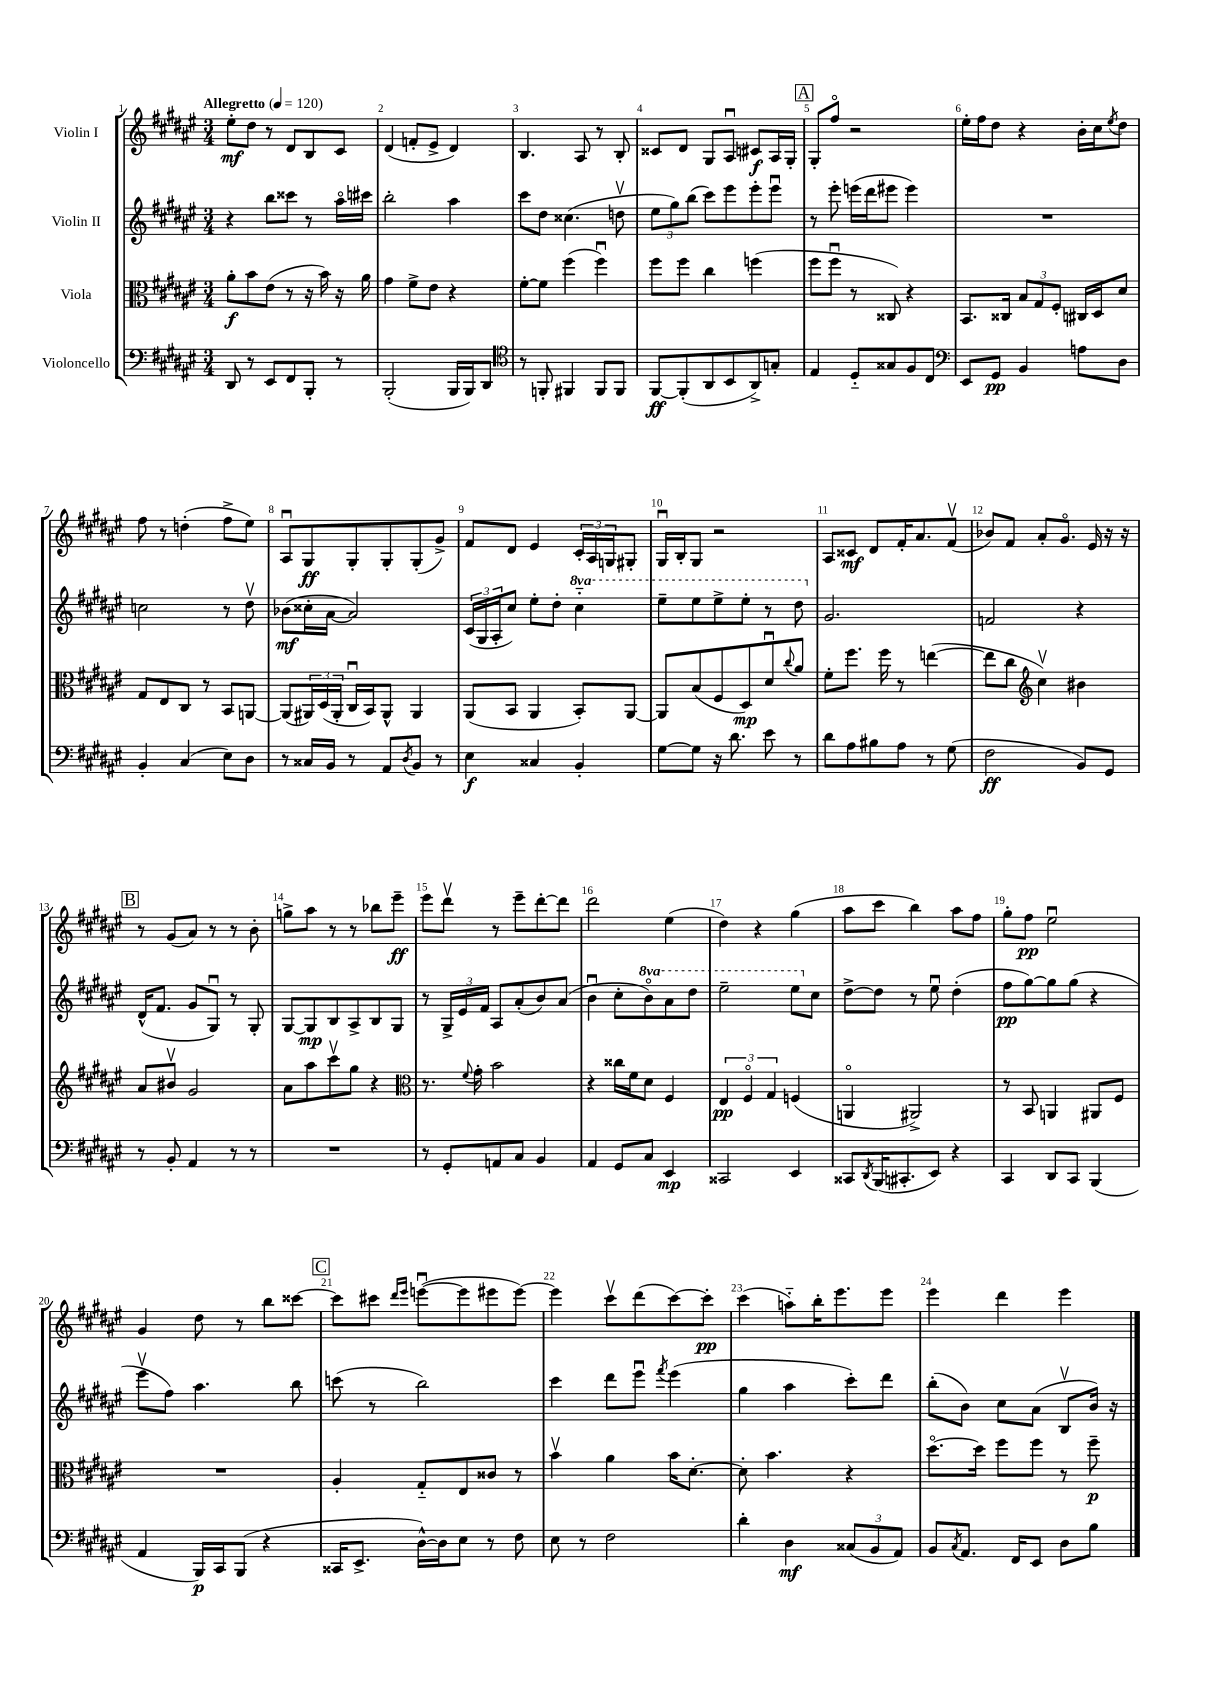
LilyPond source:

<<
\new StaffGroup <<
\new Staff = "s0" \with { instrumentName = "Violin I" } {
    \clef treble \key fis \major \numericTimeSignature \time 3/4 \tempo "Allegretto" 4 = 120
    eis''8-.\mf dis''8 r8 dis'8 b8 cis'8 |
    dis'4( f'8-. eis'8-> dis'4) |
    b4. ais8 r8 b8-. |
    cisis'8 dis'8 gis8 ais8\downbow cis'8\f ais16 gis16-. |
    \mark \markup { \box "A" } gis8-. fis''8\flageolet r2 |
    eis''16-. fis''16 dis''8 r4 b'16-. cis''16 \acciaccatura { eis''8 } dis''8 |
    fis''8 r8 d''4-.( fis''8-> eis''8) |
    ais8\downbow gis8\ff gis8-. gis8-. gis8-.( gis'8->) |
    fis'8 dis'8 eis'4 \tuplet 3/2 { cis'16-. ais16 g16 } gis8-. |
    gis16\downbow b16-. gis8 r2 |
    ais8 cisis'8\mf dis'8 fis'16-. ais'8. fis'8\upbow( |
    bes'8) fis'8 ais'8-. gis'8.\flageolet eis'16 r16 r16 |
    \mark \markup { \box "B" } r8 gis'8( ais'8) r8 r8 b'8-. |
    g''8-> ais''8 r8 r8 bes''8 eis'''8--\ff |
    eis'''8 dis'''8\upbow r8 eis'''8-- dis'''8~-. dis'''8 |
    dis'''2 eis''4( |
    dis''4) r4 gis''4( |
    ais''8 cis'''8 b''4) ais''8 fis''8 |
    gis''8-. fis''8\pp eis''2\downbow |
    gis'4 dis''8 r8 b''8 cisis'''8~ |
    \mark \markup { \box "C" } cisis'''8 cis'''8 \grace { dis'''16 eis'''16 } e'''8~\downbow( e'''8 eis'''8 eis'''8~) |
    eis'''4 cis'''8\upbow dis'''8( cis'''8~) cis'''8-.\pp |
    cis'''4( a''8-_) b''16-. eis'''8. eis'''8 |
    eis'''4 dis'''4 eis'''4 \bar "|." |
}
\new Staff = "s1" \with { instrumentName = "Violin II" } {
    \clef treble \key fis \major \numericTimeSignature \time 3/4 \set Staff.ottavationMarkups = #ottavation-simple-ordinals
    r4 b''8 cisis'''8 r8 ais''16\flageolet cis'''16 |
    b''2-. ais''4 |
    cis'''8 dis''8 cisis''4.( d''8\upbow |
    \tuplet 3/2 { eis''8 gis''8) b''8( } cis'''8) eis'''8 eis'''8-. eis'''8\downbow |
    \mark \markup { \box "A" } r8 eis'''8-. e'''16( dis'''16 eis'''8 eis'''4) |
    R2. |
    c''2 r8 dis''8\upbow |
    bes'8\mf( cisis''16-. ais'16~ ais'2) |
    \tuplet 3/2 { cis'16( gis16 ais16-. } cis''8) eis''8-. dis''8-. \ottava #1 cis'''4-_ |
    eis'''8-- eis'''8 eis'''8-> eis'''8-. r8 dis'''8 \ottava #0 |
    gis'2. |
    f'2 r4 |
    \mark \markup { \box "B" } dis'16-^( fis'8. gis'8 gis8\downbow) r8 gis8-. |
    gis8~ gis8\mp b8 ais8-> b8 gis8 |
    r8 \tuplet 3/2 { gis16-> eis'16 fis'16 } ais8 ais'8-.( b'8) ais'8( |
    b'4\downbow cis''8-. \ottava #1 b''8\flageolet) ais''8 dis'''8 |
    eis'''2-- eis'''8 \ottava #0 cis''8 |
    dis''8~-> dis''8 r8 eis''8\downbow dis''4-.( |
    fis''8\pp gis''8~) gis''8 gis''8( r4 |
    eis'''8\upbow fis''8) ais''4. b''8 |
    \mark \markup { \box "C" } c'''8( r8 b''2) |
    cis'''4 dis'''8 eis'''8\downbow \acciaccatura { fis'''8 } eis'''4( |
    gis''4 ais''4 cis'''8-.) dis'''8 |
    b''8-.( b'8) cis''8 ais'8( b8\upbow b'16) r16 \bar "|." |
}
\new Staff = "s2" \with { instrumentName = "Viola" } {
    \clef alto \key fis \major \numericTimeSignature \time 3/4
    ais'8-.\f b'8 eis'8( r8 r16 b'16) r16 ais'16 |
    gis'4 fis'8-> eis'8 r4 |
    fis'8~-. fis'8 fis''4( fis''4\downbow) |
    fis''8 fis''8 cis''4 f''4( |
    \mark \markup { \box "A" } fis''8 fis''8\downbow r8 cisis8) r4 |
    b,8. cisis16 \tuplet 3/2 { b8 gis8 fis8-. } cis16 dis16 dis'8 |
    gis8 eis8 cis8 r8 b,8 a,8~ |
    a,8( \tuplet 3/2 { ais,16) dis16( ais,16-. } cis16\downbow b,16) ais,8-^ ais,4 |
    ais,8( b,8 ais,4 b,8-.) ais,8~ |
    ais,8 b8( fis8 dis8\mp) dis'8\downbow \appoggiatura { cis''8 } ais'8 |
    fis'8-. fis''8. fis''16 r8 e''4~( |
    e''8 cis''8 \clef treble cis''4\upbow) bis'4 |
    \mark \markup { \box "B" } ais'8 bis'8\upbow gis'2 |
    ais'8 ais''8 cis'''8\upbow gis''8 r4 |
    \clef alto r8. \appoggiatura { fis'8 } gis'16-. b'2 |
    r4 cisis''16 fis'16 dis'8 fis4 |
    \tuplet 3/2 { eis4\pp fis4\flageolet gis4 } f4( |
    a,4\flageolet ais,2->) |
    r8 b,8 a,4 ais,8 fis8 |
    R2. |
    \mark \markup { \box "C" } ais4-. gis8-_ eis8 cisis'8 r8 |
    b'4\upbow ais'4 b'16 dis'8.~-. |
    dis'8-. b'4. r4 |
    dis''8.~\flageolet dis''16 fis''8 fis''8 r8 fis''8--\p \bar "|." |
}
\new Staff = "s3" \with { instrumentName = "Violoncello" } {
    \clef bass \key fis \major \numericTimeSignature \time 3/4
    dis,8 r8 eis,8 fis,8 b,,8-. r8 |
    b,,2-.( b,,16 b,,16) dis,8 |
    \clef tenor r8 f,8-. fis,4 fis,8 fis,8 |
    fis,8~\ff fis,8-.( ais,8 b,8 ais,8->) g8-. |
    \mark \markup { \box "A" } eis4 dis8-_ gisis8 fis8 cis8 |
    \clef bass eis,8 gis,8\pp b,4 a8 dis8 |
    b,4-. cis4( eis8) dis8 |
    r8 cisis16 b,16 r8 ais,8 \acciaccatura { dis8 } b,8 r8 |
    eis4\f cisis4 b,4-. |
    gis8~ gis8 r16 dis'8. eis'8 r8 |
    dis'8 ais8 bis8 ais8 r8 gis8( |
    fis2\ff b,8) gis,8 |
    \mark \markup { \box "B" } r8 b,8-. ais,4 r8 r8 |
    R2. |
    r8 gis,8-. a,8 cis8 b,4 |
    ais,4 gis,8 cis8 eis,4\mp |
    cisis,2 eis,4 |
    cisis,8 \acciaccatura { dis,8 } b,,16( cis,8.-. eis,8) r4 |
    cis,4 dis,8 cis,8 b,,4( |
    ais,4 b,,16\p) cis,16 b,,8( r4 |
    \mark \markup { \box "C" } cisis,16 eis,8.-> dis16~-^) dis16 eis8 r8 fis8 |
    eis8 r8 fis2 |
    dis'4-. dis4\mf \tuplet 3/2 { cisis8( b,8 ais,8) } |
    b,8 \acciaccatura { cis8 } ais,8. fis,16 eis,8 dis8 b8 \bar "|." |
}
>>
>>
\layout { \context { \Score \override BarNumber.break-visibility = ##(#f #t #t) barNumberVisibility = #all-bar-numbers-visible } }
